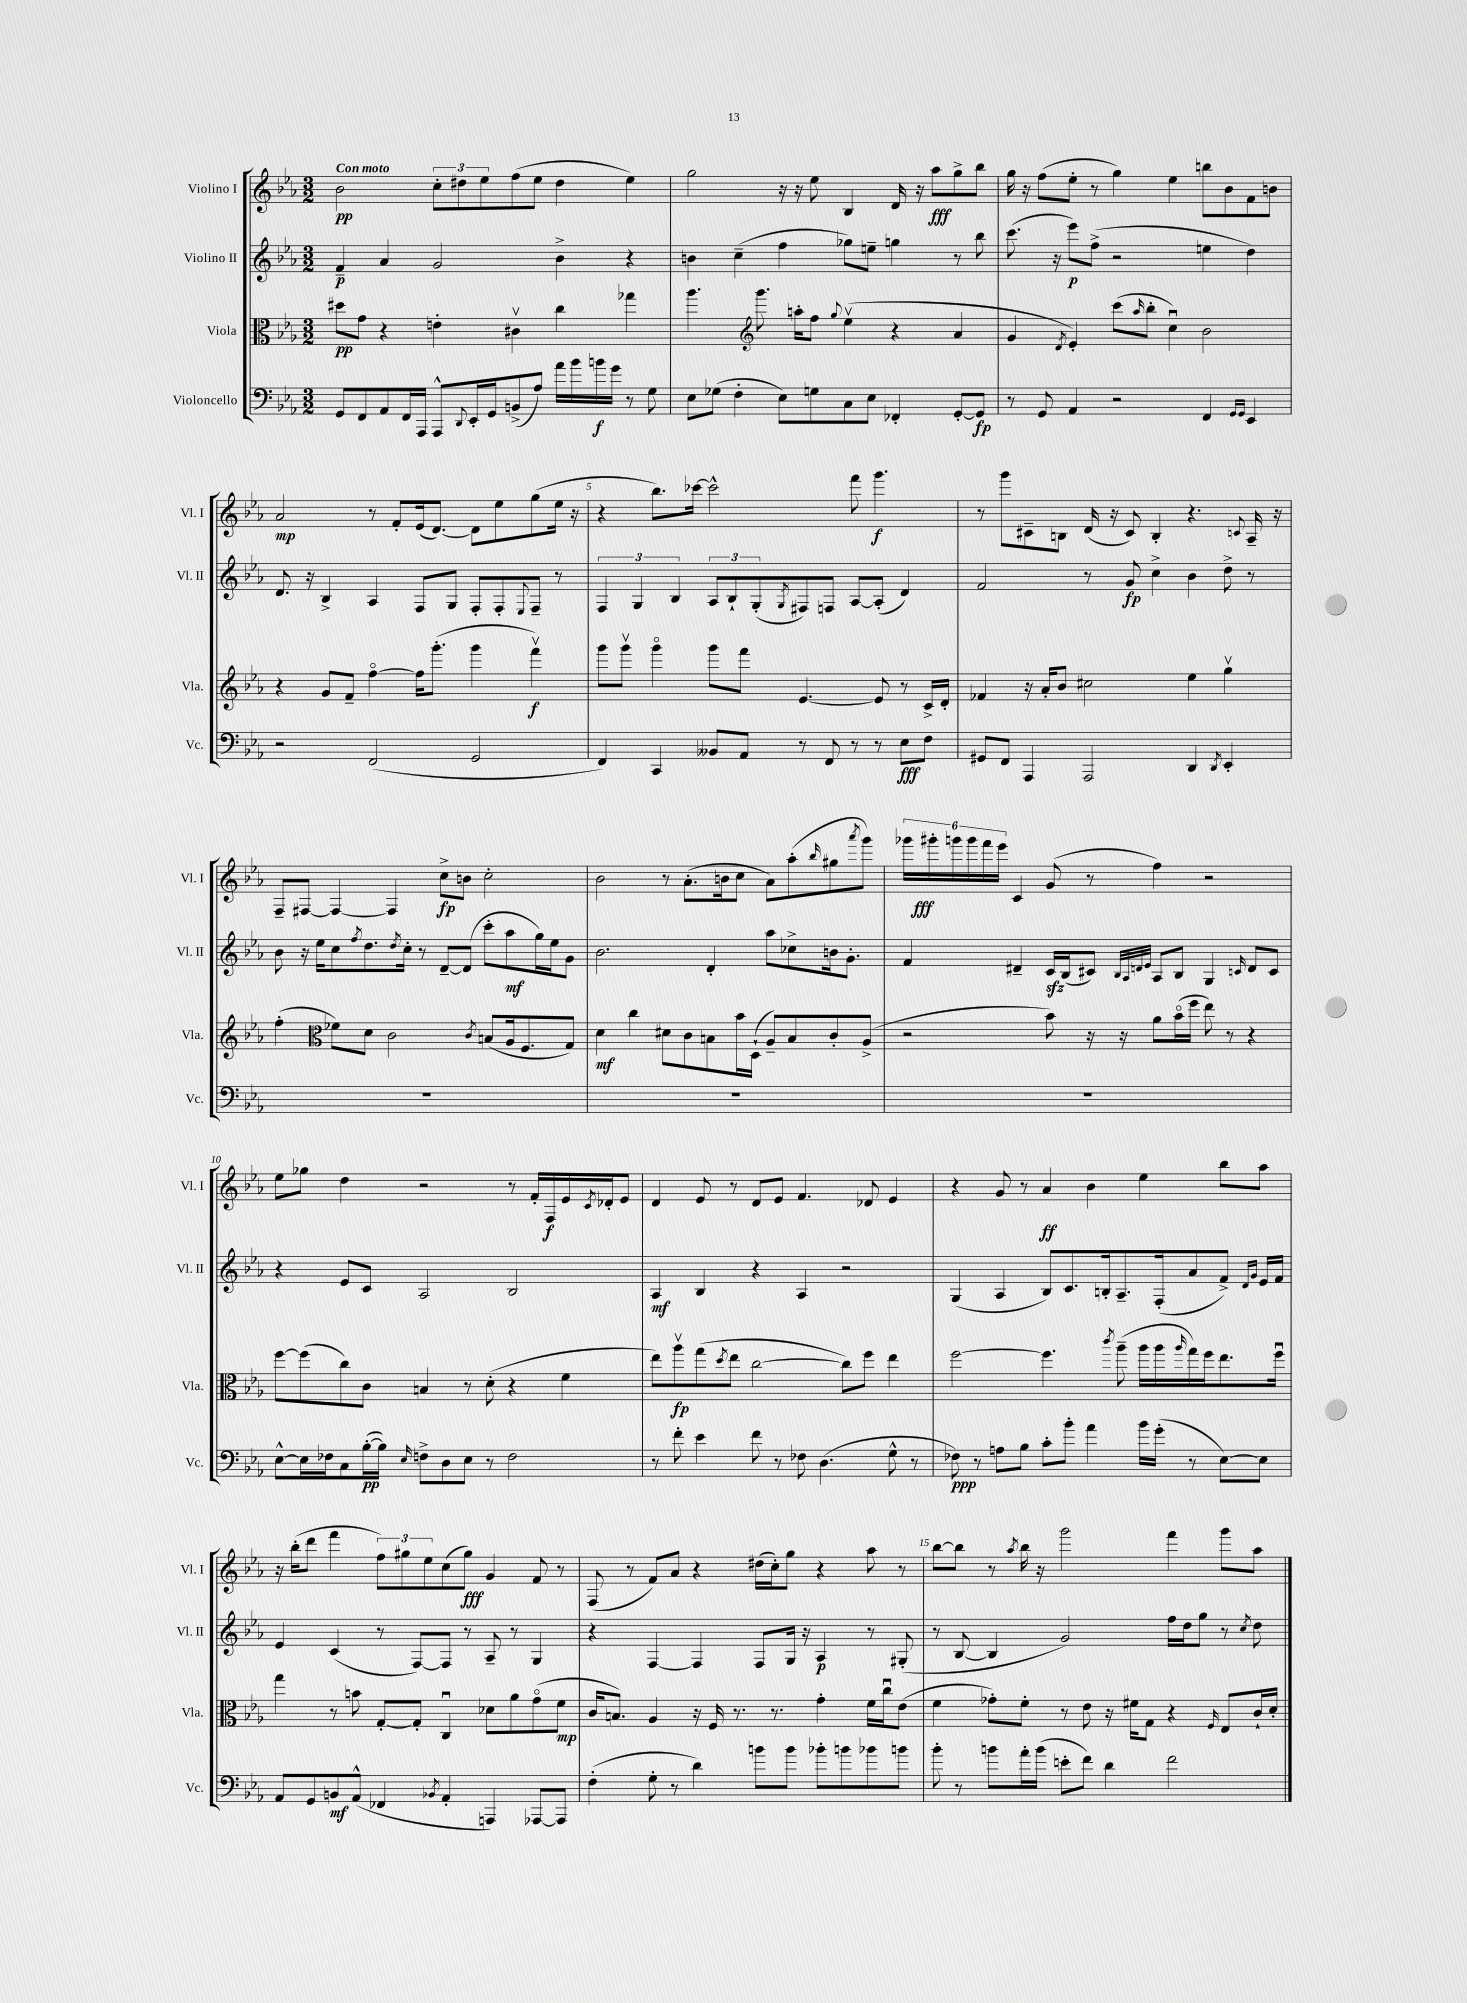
<<
\new StaffGroup <<
\new Staff = "s0" \with { instrumentName = "Violino I" shortInstrumentName = "Vl. I" } {
    \clef treble \key ees \major \numericTimeSignature \time 3/2 \tempo "Con moto"
    bes'2\pp \tuplet 3/2 { c''8-. dis''8 ees''8 } f''8( ees''8 dis''4 ees''4) |
    g''2 r16 r16 ees''8 bes4 d'16 r16 aes''8\fff g''8-> bes''8 |
    g''16 r16 f''8( ees''8-. r8 g''4) ees''4 b''8 bes'8 f'8 b'8 |
    aes'2\mp r8 f'8-. ees'16( d'8.~) d'8 ees''8 g''8( ees''16 r16 |
    r4 bes''8.) ces'''16~ ces'''2-^ f'''8 g'''4.\f |
    r8 g'''8 cis'8-- b8 d'16( r16 cis'8) b4-. r4. \appoggiatura { c'8 } aes16-- r16 |
    f8-- fis8~ fis4~ fis4 c''8->\fp b'8 c''2-. |
    bes'2 r8 aes'8.-.( b'16 c''8 aes'8) aes''8-.( \grace { bes''16 } gis''8 \acciaccatura { aes'''8 } g'''8) |
    \tuplet 6/4 { ges'''16 gis'''16-.\fff g'''16 g'''16 f'''16 ees'''16 } c'4 g'8( r8 f''4) r2 |
    ees''8 ges''8 d''4 r2 r8 f'16-. f16\f ees'16 \acciaccatura { c'8 } des'16-. ees'8 |
    d'4 ees'8 r8 d'8 ees'8 f'4. des'8 ees'4 |
    r4 g'8 r8 aes'4\ff bes'4 ees''4 bes''8 aes''8 |
    r16 bes''16-.( d'''8 f'''4 \tuplet 3/2 { f''8) gis''8 ees''8 } c''8( gis''8\fff) g'4 f'8 r8 |
    f8( r8 f'8) aes'8 r4 dis''16( c''16-.) g''8 r4 aes''8 r8 |
    bes''8~ bes''8 r8 \acciaccatura { aes''8 } bes''16 r16 g'''2 f'''4 g'''8 aes''8 \bar "|." |
}
\new Staff = "s1" \with { instrumentName = "Violino II" shortInstrumentName = "Vl. II" } {
    \clef treble \key ees \major \numericTimeSignature \time 3/2
    f'4--\p aes'4 g'2 bes'4-> r4 |
    b'4 c''4--( f''4 ges''8) e''8-- g''4 r8 bes''8 |
    c'''8.( r16 ees'''8\p) f''8->( r2 e''4 d''4) |
    d'8. r16 bes4-> aes4 f8 g8 f8-. f8-. \appoggiatura { ees8 } f8-- r8 |
    \tuplet 3/2 { f4 g4 bes4 } \tuplet 3/2 { aes8 bes8-! g8-.( } \acciaccatura { g8 } fis8) f8 aes8~ aes8-.( d'4) |
    f'2 r8 g'8\fp c''4-> bes'4 d''8-> r8 |
    bes'8 r16 ees''16 c''8 \acciaccatura { f''8 } d''8. \acciaccatura { d''8 } c''16-. r8 d'8~-- d'8( c'''8-. aes''8\mf g''16) ees''16 g'8 |
    bes'2. d'4-. aes''8 ces''8-> b'16 g'8.-. |
    f'4 dis'4-- c'16\sfz bes16( cis'8) \grace { bes32 aes32 d'32 ees'32 } aes8 bes8 g4 \grace { c'16 } d'8 c'8 |
    r4 ees'8 c'8 aes2 bes2 |
    aes4\mf bes4 r4 aes4 r2 |
    g4( aes4 bes8) c'8. b16-. aes8.-- f16-.( aes'8 f'8->) \grace { d'16 g'16 } ees'16 f'16 |
    ees'4 c'4( r8 f8~) f8 r8 aes8-- r8 g4 |
    r4 f4~ f4 f8 g16 r16 aes4\p r8 gis8-.( |
    r8 bes8~ bes4 g'2) f''16 d''16 g''8 r8 \acciaccatura { c''8 } d''8 \bar "|." |
}
\new Staff = "s2" \with { instrumentName = "Viola" shortInstrumentName = "Vla." } {
    \clef alto \key ees \major \numericTimeSignature \time 3/2
    dis''8\pp g'8 r4 e'4-. cis'4\upbow c''4 ges''4 |
    aes''4. \clef treble g'''8. a''16-. f''8 \appoggiatura { g''8 } ees''4\upbow( r4 aes'4 |
    g'4 \acciaccatura { d'8 } ees'4-.) c'''8( \grace { aes''16 } bes''8-. c''4\downbow) bes'2 |
    r4 g'8 f'8-- f''4~\flageolet f''16 g'''8.-.( g'''4 f'''4\upbow\f) |
    g'''8 g'''8\upbow g'''4\flageolet g'''8 f'''8 ees'4.~ ees'8 r8 c'16-> d'16-. |
    fes'4 r16 aes'16-. bes'8 cis''2 ees''4 g''4\upbow |
    f''4-.( \clef alto fes'8) d'8 c'2 \acciaccatura { c'8 } b8( aes16 f8. g8) |
    d'4\mf c''4 dis'8 c'8 b8 bes'16 d16-!( aes8--) b8 c'8-. aes8->( |
    r2 bes'8) r16 r16 aes'8 bes'16\flageolet( f''16 ees''8) r8 r4 |
    f''8~ f''8( c''8) c'8 b4 r8 d'8-.( r4 f'4 |
    ees''8) aes''8\upbow\fp g''8( \acciaccatura { d''8 } ees''8 c''2~ c''8) f''8 ees''4 |
    f''2~ f''4. \acciaccatura { c'''8 } aes''8--( aes''16 aes''16 \grace { aes''16 } g''16) f''16 ees''8. f''16\downbow |
    g''4 r8 b'8 g8~-. g8-. c4\downbow des'8 aes'8 g'8\flageolet( f'8\mp |
    c'16 b8.) aes4 r16 f16 r8. r8. g'4-. f'16 c''16\downbow ees'8( |
    f'4 ges'8-.) f'8-. r8 ees'8 r16 fis'16 g8 r4 \grace { f16 } ees8 c'16-! d'16-. \bar "|." |
}
\new Staff = "s3" \with { instrumentName = "Violoncello" shortInstrumentName = "Vc." } {
    \clef bass \key ees \major \numericTimeSignature \time 3/2
    g,8 f,8 aes,8 f,16 aes,,16 aes,,8-^ \appoggiatura { d,8 } ees,16-. g,16 b,8->( aes8) aes'16 bes'16 b'16\f g'16 r8 g8 |
    ees8 ges8( f4-. ees8) g8 c8 ees8 fes,4-. g,8~-. g,8\fp |
    r8 g,8 aes,4 r2 f,4 \grace { g,16 g,16 } ees,4 |
    r2 f,2( g,2 |
    f,4) c,4 beses,8 aes,8 r8 f,8 r8 r8 ees8\fff f8 |
    gis,8 f,8 aes,,4 aes,,2 d,4 \acciaccatura { d,8 } ees,4-. |
    R1. |
    R1. |
    R1. |
    ees8~-^ ees16 fes16 c8 bes16~-.\pp( bes16) \grace { ees16 } f8-> d8 ees8 r8 f2 |
    r8 f'8-. ees'4 f'8 r8 fes8 d4.( g8-^ r8 |
    fes8\ppp) r8 a8 bes8 c'8-. bes'8-. aes'4 bes'16 g'16-.( r8 ees8~) ees8 |
    aes,8 g,8 b,8\mf aes,8-^( fes,4 \acciaccatura { bes,8 } aes,4-. a,,4) aes,,8~ aes,,8 |
    f4-.( g8-. r8 d'4) b'8 b'8 bes'8-. b'8 bes'8 b'8 |
    bes'8-. r8 b'8 aes'16-. b'16( e'8-. f'8) d'4 f'2 \bar "|." |
}
>>
>>
\layout { \context { \Score \override BarNumber.break-visibility = ##(#f #t #t) barNumberVisibility = #(every-nth-bar-number-visible 5) } }
